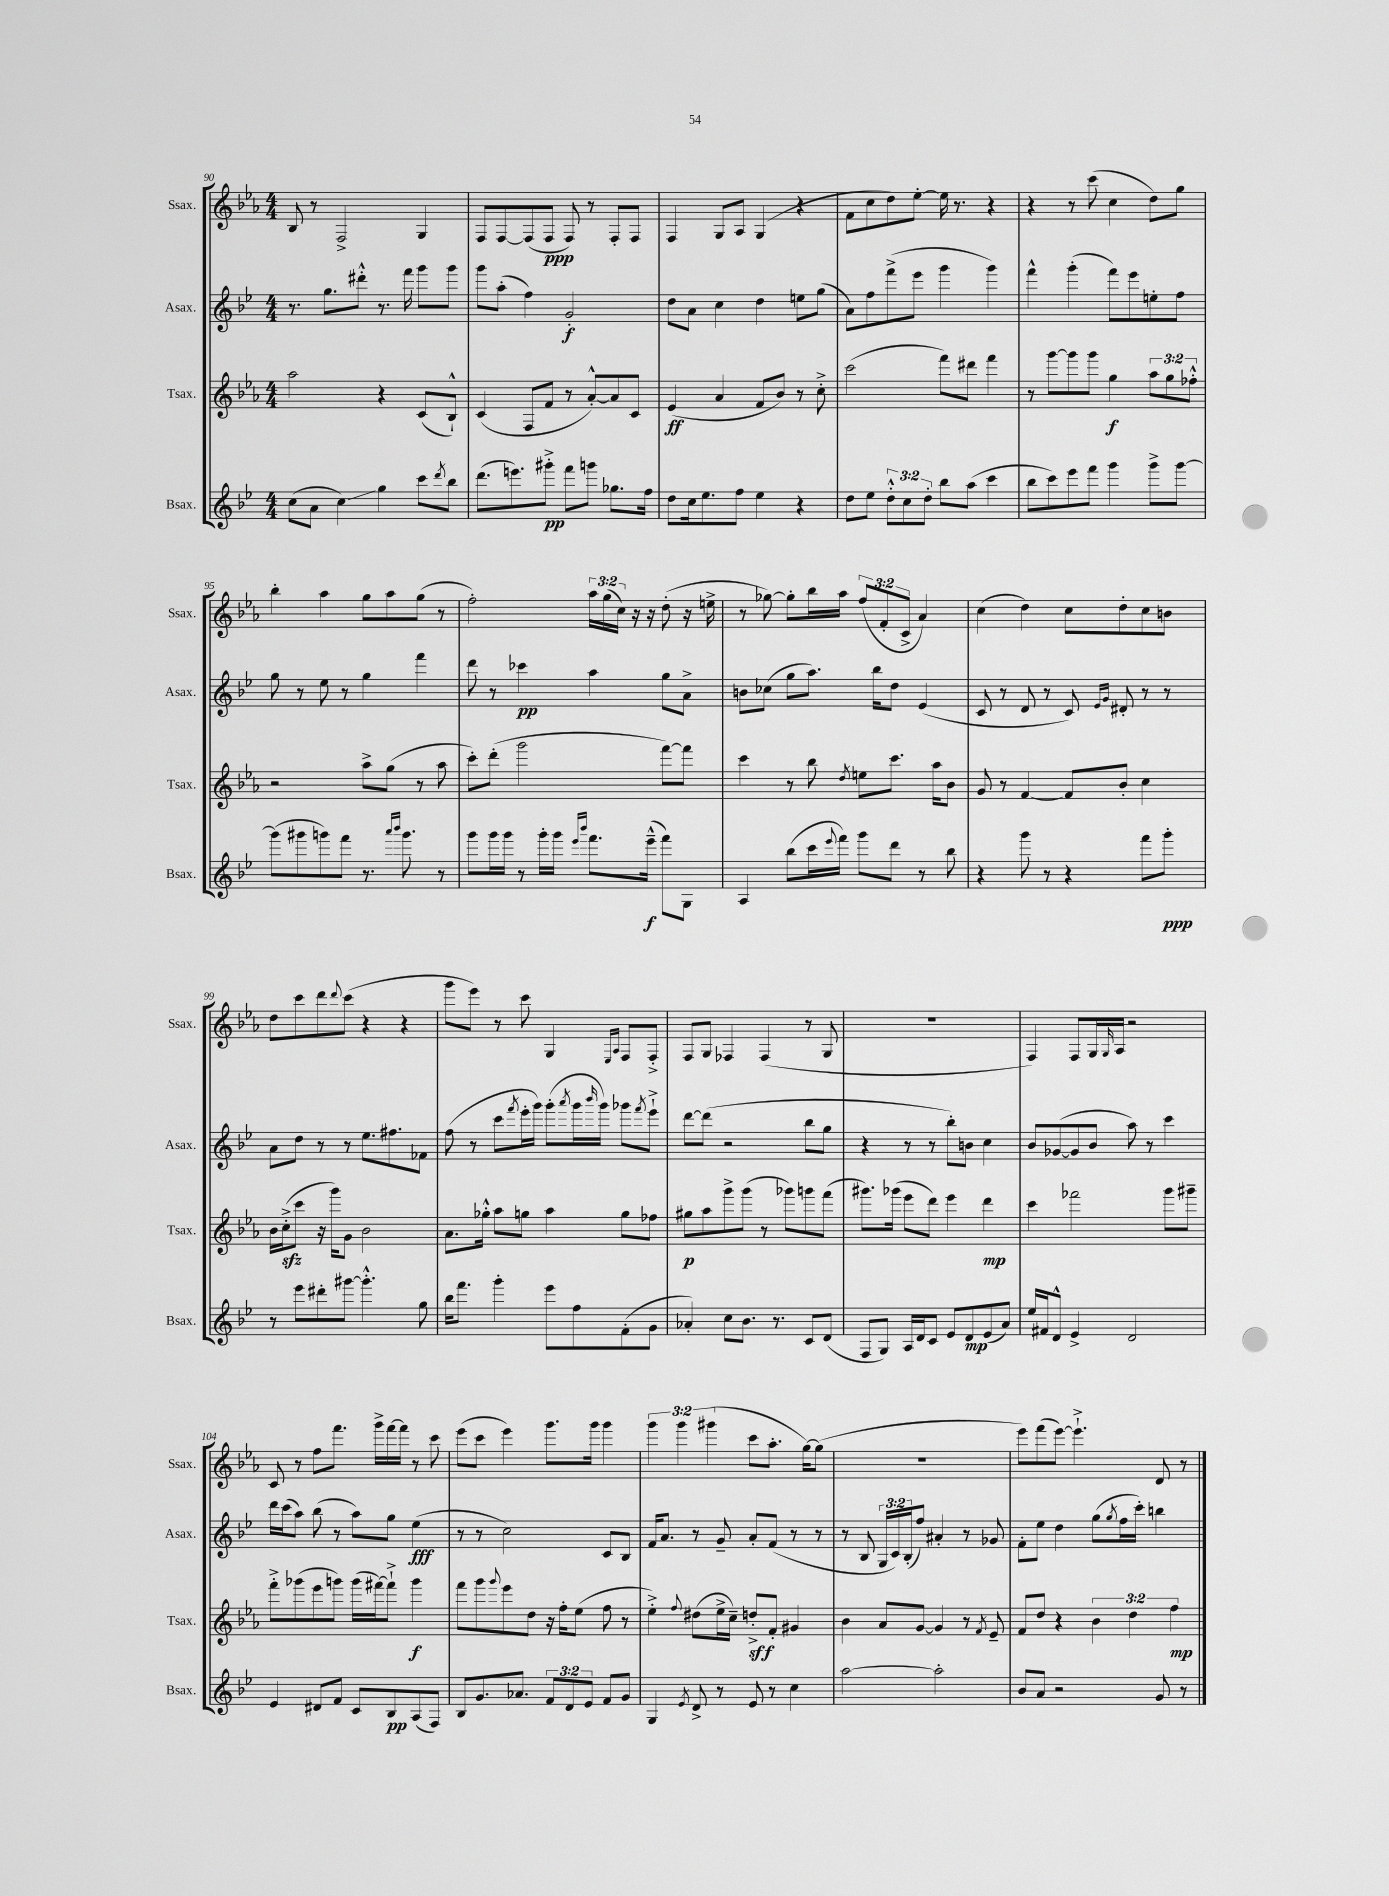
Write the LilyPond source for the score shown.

<<
\new StaffGroup <<
\new Staff = "s0" \with { instrumentName = "Ssax." shortInstrumentName = "Ssax." } {
    \clef treble \key ees \major \numericTimeSignature \time 4/4 \override Staff.TupletNumber.text = #tuplet-number::calc-fraction-text
    bes8 r8 f2-> g4 |
    f8 f8~ f8( f8\ppp f8) r8 f8-. f8 |
    f4 g8 aes8 g4( r4 |
    f'8 c''8 d''8) ees''8~-. ees''16 r8. r4 |
    r4 r8 c'''8( c''4 d''8) g''8 |
    bes''4-. aes''4 g''8 aes''8 g''8( r8 |
    f''2-.) \tuplet 3/2 { aes''16 g''16( c''16) } r16 r16 d''8-.( r16 e''16-> |
    r8 ges''8~) ges''8-. bes''16 aes''16 \tuplet 3/2 { f''8( f'8-. c'8-> } aes'4) |
    c''4( d''4) c''8 d''8-. c''8 b'8 |
    d''8 c'''8 d'''8 \appoggiatura { d'''8 } c'''8( r4 r4 |
    g'''8 ees'''8) r8 c'''8 g4 \grace { ees16 aes16 } f8 f8-.-> |
    f8 g8 fes4 fes4( r8 g8 |
    R1 |
    f4) f8 g16 \grace { g16 } aes16 r2 |
    c'8 r8 f''8 f'''8. g'''16-> f'''16~ f'''16 r8 c'''8 |
    ees'''8( c'''8 ees'''4) g'''8. g'''16 g'''4 |
    \tuplet 3/2 { g'''4 g'''4 gis'''4( } c'''8 aes''8.-. g''16~) g''8( |
    R1 |
    ees'''8) f'''8( ees'''8~) ees'''4.-!-> d'8 r8 \bar "|." |
}
\new Staff = "s1" \with { instrumentName = "Asax." shortInstrumentName = "Asax." } {
    \clef treble \key bes \major \numericTimeSignature \time 4/4 \override Staff.TupletNumber.text = #tuplet-number::calc-fraction-text
    r8. g''8. dis'''8-.-^ r8. f'''16 g'''8 g'''8 |
    g'''8 a''8-.( f''4) g'2-.\f |
    d''8 a'8 c''4 d''4 e''8 g''8( |
    a'8) f''8 f'''8->( ees'''8 g'''4 g'''4) |
    f'''4-^ g'''4-.( f'''8) ees'''8 e''8-. f''8 |
    g''8 r8 ees''8 r8 g''4 f'''4 |
    d'''8 r8 ces'''4\pp a''4 g''8 a'8-> |
    b'8 ces''8( g''8 a''8.) bes''16 d''8 ees'4( |
    c'8 r8 d'8 r8 c'8) \grace { ees'16 g'16 } dis'8-. r8 r8 |
    a'8 d''8 r8 r8 ees''8. fis''8. fes'8 |
    f''8( r8 c'''8 \acciaccatura { f'''8 } ees'''16-. g'''16) g'''8-.( \acciaccatura { a'''8 } g'''16 \grace { bes'''16 } g'''16) ges'''8 \acciaccatura { f'''8 } ees'''8-!-> |
    d'''8~ d'''8( r2 bes''8 g''8 |
    r4 r8 r8 bes''8-.) b'8 c''4 |
    bes'8 ges'8~( ges'8 bes'8 a''8) r8 c'''4 |
    d'''16 c'''16( a''8) bes''8( r8 a''8) g''8 ees''4\fff( |
    r8 r8 c''2) c'8 bes8 |
    f'16 a'8. r8 g'8-- a'8-. f'8( r8 r8 |
    r8 bes8 \tuplet 3/2 { g16 c'16) bes16-.( } f''8) ais'4-. r8 ges'8 |
    f'8-. ees''8 d''4 g''8( \acciaccatura { g''8 } f''16 c'''16-.) b''4 \bar "|." |
}
\new Staff = "s2" \with { instrumentName = "Tsax." shortInstrumentName = "Tsax." } {
    \clef treble \key ees \major \numericTimeSignature \time 4/4 \override Staff.TupletNumber.text = #tuplet-number::calc-fraction-text
    aes''2 r4 c'8( bes8-!-^) |
    c'4( f8 f'8 r8 aes'8~-.-^) aes'8 c'8 |
    ees'4\ff( aes'4 f'8 bes'8) r8 c''8-.-> |
    c'''2( f'''8) dis'''8 f'''4 |
    r8 g'''8~ g'''8 g'''8 g''4\f \tuplet 3/2 { aes''8 g''8 fes''8-.-^ } |
    r2 aes''8-> g''8( r8 aes''8 |
    c'''8-.) d'''8-.( g'''2 f'''8~) f'''8 |
    c'''4 r8 bes''8 \acciaccatura { d''8 } e''8 c'''8. aes''16 bes'8 |
    g'8 r8 f'4~ f'8 bes'8-. c''4 |
    bes'16 c''16-.->\sfz( c'''8 r16 g'''16) g'8 bes'2 |
    aes'8. ges''16-.-^ aes''8 g''8 aes''4 g''8 fes''8 |
    gis''8\p aes''8 g'''8-> g'''8( r8 ges'''8) g'''8 f'''8( |
    gis'''8.) ges'''16( ees'''8 d'''8) ees'''4 d'''4\mp |
    c'''4 fes'''2 g'''8 gis'''8-- |
    f'''8-.-> ges'''8( ees'''8 g'''8) g'''16( fis'''16~) fis'''8-!-> g'''4\f |
    f'''8 g'''8 \appoggiatura { g'''8 } ees'''8 d''8 r16 f''16-. ees''8( f''8 r8 |
    ees''4-.->) \appoggiatura { f''8 } dis''8( ees''16-> c''16--) d''8-.->\sff f'8-. gis'4 |
    bes'4 aes'8 g'8~ g'4 r8 \acciaccatura { f'8 } ees'8-- |
    f'8 d''8 r4 \tuplet 3/2 { bes'4 d''4 f''4\mp } \bar "|." |
}
\new Staff = "s3" \with { instrumentName = "Bsax." shortInstrumentName = "Bsax." } {
    \clef treble \key bes \major \numericTimeSignature \time 4/4 \override Staff.TupletNumber.text = #tuplet-number::calc-fraction-text
    c''8( a'8 c''4\glissando) g''4 c'''8 \acciaccatura { d'''8 } bes''8 |
    d'''8.( e'''8.) gis'''8-.->\pp f'''8 g'''8 ges''8. f''16 |
    d''8 c''16 ees''8. f''8 ees''4 r4 |
    d''8 ees''8 \tuplet 3/2 { d''8-.-^ c''8 d''8-. } bes''8 a''8( c'''4 |
    bes''8 c'''8) ees'''8 f'''8 g'''4 g'''8-> g'''8~ |
    g'''8( gis'''8 g'''8) f'''8 r8. \grace { a'''16 bes'''16 } g'''8. r8 |
    g'''8 g'''16 g'''16 r8 g'''16-. g'''16 \grace { ees'''16 bes'''16 } f'''8. ees'''16---^\f( f'''8) g8 |
    a4 bes''8( c'''16 \appoggiatura { ees'''8 } f'''16) g'''8 d'''8 r8 bes''8 |
    r4 g'''8 r8 r4 f'''8 g'''8-.\ppp |
    r8 ees'''8 dis'''8-. gis'''8~ gis'''4.-.-^ g''8 |
    bes''16 f'''8. g'''4-. ees'''8 f''8 f'8-.( g'8 |
    aes'4-.) c''8 bes'8. r8. c'8 d'8( |
    f8 g8) a16 d'16 c'8 ees'8 d'8\mp ees'8( a'8) |
    ees''16 fis'16 d'8-^ ees'4-> d'2 |
    ees'4 dis'8 f'8 c'8 bes8\pp a8( f8) |
    bes8 g'8. aes'8. \tuplet 3/2 { f'8 d'8 ees'8 } f'8 g'8 |
    g4 \acciaccatura { ees'8 } d'8-> r8 ees'8 r8 c''4 |
    a''2~ a''2-. |
    bes'8 a'8 r2 g'8 r8 \bar "|." |
}
>>
>>
\layout { \context { \Score currentBarNumber = #90 } }
